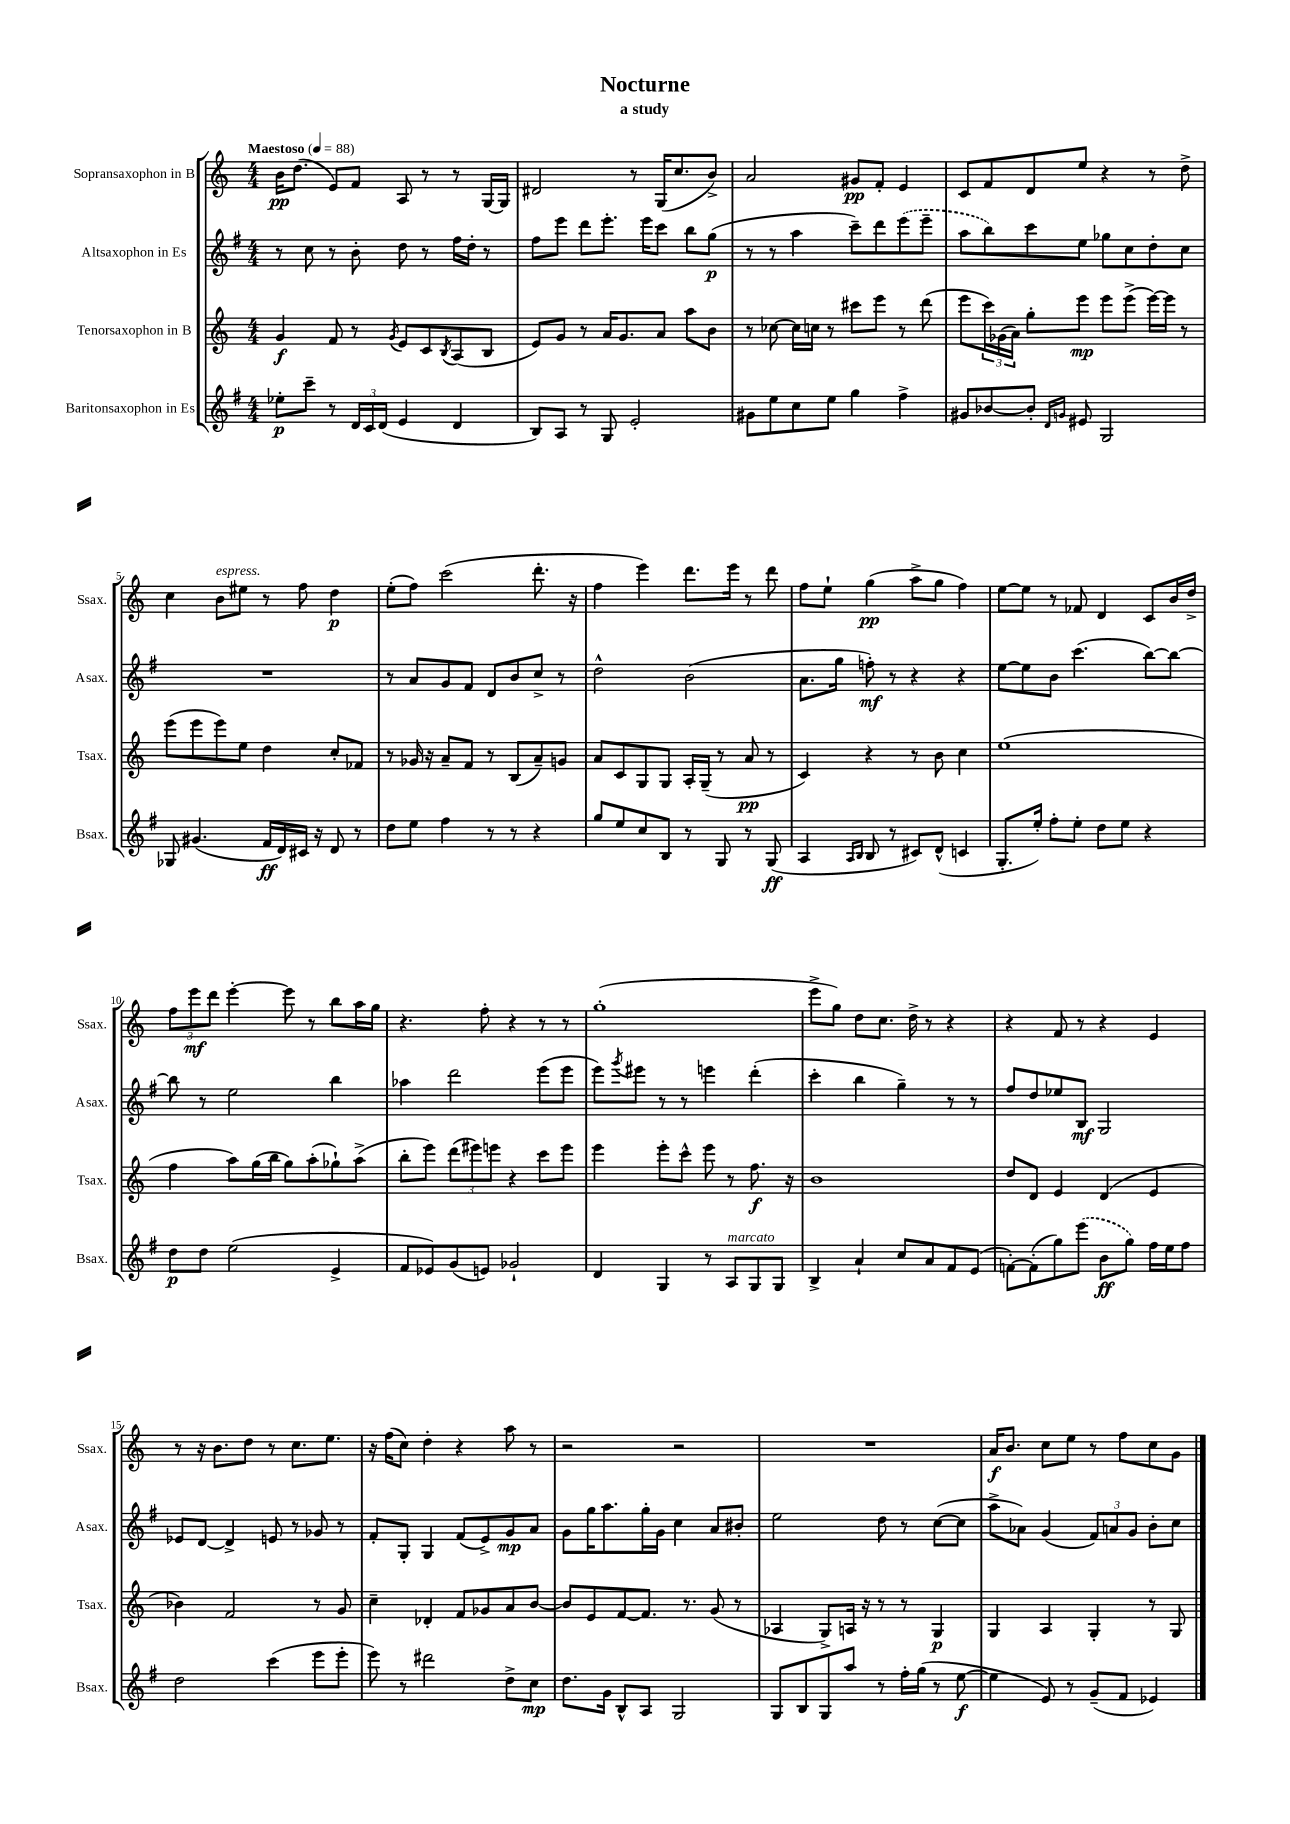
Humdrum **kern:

**kern	**dynam	**kern	**dynam	**kern	**dynam	**kern	**dynam
*part4	*part4	*part3	*part3	*part2	*part2	*part1	*part1
*staff4	*staff4	*staff3	*staff3	*staff2	*staff2	*staff1	*staff1
*I"Baritonsaxophon in Es	*	*I"Tenorsaxophon in B	*	*I"Altsaxophon in Es	*	*I"Sopransaxophon in B	*
*I'Bsax.	*	*I'Tsax.	*	*I'Asax.	*	*I'Ssax.	*
*clefG2	*	*clefG2	*	*clefG2	*	*clefG2	*
*k[f#]	*	*k[]	*	*k[f#]	*	*k[]	*
*M4/4	*	*M4/4	*	*M4/4	*	*M4/4	*
*MM88	*	*MM88	*	*MM88	*	*MM88	*
=1	=1	=1	=1	=1	=1	=1	=1
!	!	!	!	!	!	!LO:TX:a:B:t=Maestoso	!
8ee-X'\L	p	4g/	f	8r	.	16b\KL	pp
.	.	.	.	.	.	(8.dd\J	.
8ccc~\J	.	.	.	8cc\	.	.	.
8r	.	8f/	.	8r	.	8e/L)	.
24d/LL	.	8r	.	8b'\	.	8f/J	.
24c/	.	.	.	.	.	.	.
(24d/JJ	.	.	.	.	.	.	.
.	.	8qg/	.	.	.	.	.
4e/	.	8e/L	.	8dd\	.	8A/	.
.	.	8c/	.	8r	.	8r	.
.	.	8qB/	.	.	.	.	.
4d/	.	(8A/	.	16ff#\LL	.	8r	.
.	.	.	.	16dd'\JJ	.	.	.
.	.	8B/J	.	8r	.	[16G/LL	.
.	.	.	.	.	.	16G/JJ]	.
=2	=2	=2	=2	=2	=2	=2	=2
8B/L)	.	8e/L)	.	8ff#\L	.	2d#X/	.
8A/J	.	8g/J	.	8eee\J	.	.	.
8r	.	8r	.	8ddd\L	.	.	.
8G/	.	16a/KL	.	8.eee'\J	.	.	.
.	.	8.g/	.	.	.	.	.
2e'/	.	.	.	.	.	8r	.
.	.	.	.	16eee\KL	.	.	.
.	.	8a/J	.	8ccc\J	.	(16G/KL	.
.	.	.	.	.	.	8.cc/	.
.	.	8aa\L	.	8bb\L	.	.	.
.	.	8b\J	.	(8gg\J	p	8b^/J)	.
=3	=3	=3	=3	=3	=3	=3	=3
8g#X\L	.	8r	.	8r	.	2a/	.
8ee\	.	[8cc-X\	.	8r	.	.	.
8cc\	.	16cc-\LL]	.	4aa\	.	.	.
.	.	16ccn\JJ	.	.	.	.	.
8ee\J	.	8r	.	.	.	.	.
4gg\	.	8ccc#X\L	.	8ccc~\L)	.	8g#X/L	pp
.	.	8eee\J	.	8ddd\	.	8f'/J	.
4ff#^\	.	8r	.	(8eee\	.	4e/	.
.	.	(8ddd\	.	8eee~\J	.	.	.
=4	=4	=4	=4	=4	=4	=4	=4
8g#X/L	.	8eee\L	.	8aa\L	.	8c/L	.
[8b-X/	.	24ccc\L)	.	8bb\)	.	8f/	.
.	.	(24g-X\	.	.	.	.	.
.	.	24a\JJ)	.	.	.	.	.
8b-'/J]	.	8gg'\L	.	8ccc\	.	8d/	.
16qqd/LL	.	.	.	.	.	.	.
16qqgn/JJ	.	.	.	.	.	.	.
8e#X/	.	8eee\J	mp	8ee\J	.	8ee/J	.
2G/	.	8eee\L	.	8gg-X\L	.	4r	.
.	.	(8eee^\J	.	8cc\	.	.	.
.	.	[16eee\LL)	.	8dd'\	.	8r	.
.	.	16eee\JJ]	.	.	.	.	.
.	.	8r	.	8cc\J	.	8dd^\	.
!!LO:LB:g=z
=5	=5	=5	=5	=5	=5	=5	=5
8G-X/	.	(8eee\L	.	1r	.	4cc\	.
(4.g#X/	.	8eee\	.	.	.	.	.
!	!	!	!	!	!	!LO:TX:a:i:t=espress.	!
.	.	8eee\)	.	.	.	8b\L	.
.	.	8ee\J	.	.	.	8ee#X\J	.
16f#/LL	ff	4dd\	.	.	.	8r	.
16d/)	.	.	.	.	.	.	.
16c#X/JJ	.	.	.	.	.	8ff\	.
16r	.	.	.	.	.	.	.
8d/	.	8cc'/L	.	.	.	4dd\	p
8r	.	8f-X/J	.	.	.	.	.
=6	=6	=6	=6	=6	=6	=6	=6
8dd\L	.	8r	.	8r	.	(8ee'\L	.
8ee\J	.	16g-X/	.	8a/L	.	8ff\J)	.
.	.	16r	.	.	.	.	.
4ff#\	.	8a~/L	.	8g/	.	(2ccc\	.
.	.	8f/J	.	8f#/J	.	.	.
8r	.	8r	.	8d/L	.	.	.
8r	.	(8B/L	.	8b/	.	.	.
4r	.	8a~/)	.	8cc^/J	.	8.ddd'\	.
.	.	8gn/J	.	8r	.	.	.
.	.	.	.	.	.	16r	.
=7	=7	=7	=7	=7	=7	=7	=7
8gg/L	.	8a/L	.	2dd^^\	.	4ff\	.
8ee/	.	8c/	.	.	.	.	.
8cc/	.	8G/	.	.	.	4eee\)	.
8B/J	.	8G/J	.	.	.	.	.
8r	.	16A'/LL	.	(2b\	.	8.ddd\L	.
.	.	(16G~/JJ	.	.	.	.	.
8G/	.	8r	.	.	.	.	.
.	.	.	.	.	.	16eee\Jk	.
8r	.	8a/	pp	.	.	8r	.
(8G/	ff	8r	.	.	.	8ddd\	.
=8	=8	=8	=8	=8	=8	=8	=8
4A/	.	4c/)	.	8.a\L	.	8ff\L	.
.	.	.	.	.	.	8ee`\J	.
.	.	.	.	16gg\Jk	.	.	.
16qqA/LL	.	.	.	.	.	.	.
16qqB/JJ	.	.	.	.	.	.	.
8B/	.	4r	.	8ffn'\)	mf	(4gg\	pp
8r	.	.	.	8r	.	.	.
8c#X/L)	.	8r	.	4r	.	8aa^\L	.
(8d^^/J	.	8b\	.	.	.	8gg\J	.
4cn/	.	4cc\	.	4r	.	4ff\)	.
=9	=9	=9	=9	=9	=9	=9	=9
8.G'/L	.	(1ee	.	[8ee\L	.	[8ee\L	.
.	.	.	.	8ee\]	.	8ee\J]	.
16ee'/Jk)	.	.	.	.	.	.	.
8ff#'\L	.	.	.	8b\J	.	8r	.
8ee'\J	.	.	.	(4.ccc\	.	8f-X/	.
8dd\L	.	.	.	.	.	4d/	.
8ee\J	.	.	.	.	.	.	.
4r	.	.	.	[8bb\L)	.	8c/L	.
.	.	.	.	8bb\J_	.	16b/L	.
.	.	.	.	.	.	16dd^/JJ	.
!!LO:LB:g=z
=10	=10	=10	=10	=10	=10	=10	=10
8dd\L	p	4ff\	.	8bb\]	.	12ff\L	.
.	.	.	.	.	.	12eee\	mf
8dd\J	.	.	.	8r	.	.	.
.	.	.	.	.	.	12ddd\J	.
(2ee\	.	8aa\L)	.	2ee\	.	[4eee'\	.
.	.	(16gg\L	.	.	.	.	.
.	.	16bb\JJ	.	.	.	.	.
.	.	8gg\L)	.	.	.	8eee\]	.
.	.	(8aa'\	.	.	.	8r	.
4e^/	.	8gg-X`\)	.	4bb\	.	8bb\L	.
.	.	(8aa^\J	.	.	.	16aa\L	.
.	.	.	.	.	.	16gg\JJ	.
=11	=11	=11	=11	=11	=11	=11	=11
8f#/L	.	8bb'\L	.	4aa-X\	.	4.r	.
8e-X/)	.	8eee\J)	.	.	.	.	.
(8g/	.	(12ddd\L	.	2ddd\	.	.	.
.	.	12eee#X\)	.	.	.	.	.
8en/J)	.	.	.	.	.	8ff'\	.
.	.	12eeen\J	.	.	.	.	.
2g-X`/	.	4r	.	.	.	4r	.
.	.	8ccc\L	.	(8eee\L	.	8r	.
.	.	8eee\J	.	8eee\J	.	8r	.
=12	=12	=12	=12	=12	=12	=12	=12
4d/	.	4eee\	.	8eee\L)	.	(1gg'	.
.	.	.	.	8qggg/	.	.	.
.	.	.	.	8eee#X\J	.	.	.
4G/	.	8eee'\L	.	8r	.	.	.
.	.	8ccc^^\J	.	8r	.	.	.
8r	.	8eee\	.	4eeen\	.	.	.
!LO:TX:a:i:t=marcato	!	!	!	!	!	!	!
8A/L	.	8r	.	.	.	.	.
8G/	.	8.ff\	f	(4ddd'\	.	.	.
8G/J	.	.	.	.	.	.	.
.	.	16r	.	.	.	.	.
=13	=13	=13	=13	=13	=13	=13	=13
4B^/	.	1b	.	4ccc'\	.	8eee^\L	.
.	.	.	.	.	.	8gg\J)	.
4a`/	.	.	.	4bb\	.	8dd\L	.
.	.	.	.	.	.	8.cc\J	.
8cc/L	.	.	.	4gg~\)	.	.	.
.	.	.	.	.	.	16dd^\	.
8a/	.	.	.	.	.	8r	.
8f#/	.	.	.	8r	.	4r	.
(8e/J	.	.	.	8r	.	.	.
=14	=14	=14	=14	=14	=14	=14	=14
[8fn'\L)	.	8dd/L	.	8ff#/L	.	4r	.
(8f'\]	.	8d/J	.	8dd/	.	.	.
8gg\)	.	4e/	.	8ee-X/	.	8f/	.
(8eee\J	.	.	.	8B/J	mf	8r	.
8b\L	ff	(4d/	.	2G/	.	4r	.
8gg\J)	.	.	.	.	.	.	.
16ff#\LL	.	4e/	.	.	.	4e/	.
16ee\J	.	.	.	.	.	.	.
8ff#\J	.	.	.	.	.	.	.
!!LO:LB:g=z
=15	=15	=15	=15	=15	=15	=15	=15
2dd\	.	4b-X\)	.	8e-X/L	.	8r	.
.	.	.	.	[8d/J	.	16r	.
.	.	.	.	.	.	8.b\L	.
.	.	2f/	.	4d^/]	.	.	.
.	.	.	.	.	.	8dd\J	.
(4ccc\	.	.	.	8en/	.	8r	.
.	.	.	.	8r	.	8.cc\L	.
8eee\L	.	8r	.	8g-X/	.	.	.
.	.	.	.	.	.	8.ee\J	.
8eee'\J	.	8g/	.	8r	.	.	.
=16	=16	=16	=16	=16	=16	=16	=16
8eee\)	.	4cc~\	.	8f#'/L	.	16r	.
.	.	.	.	.	.	(16ff\KL	.
8r	.	.	.	8G'/J	.	8cc\J)	.
2ddd#X\	.	4d-X'/	.	4G/	.	4dd'\	.
.	.	8f/L	.	(8f#/L	.	4r	.
.	.	8g-X/	.	8e^/)	.	.	.
8dd^\L	.	8a/	.	8g/	mp	8aa\	.
8cc\J	mp	[8b/J	.	8a/J	.	8r	.
=17	=17	=17	=17	=17	=17	=17	=17
8.dd\L	.	8b/L]	.	8g\L	.	2r	.
.	.	8e/	.	16gg\K	.	.	.
16g\Jk	.	.	.	8.aa\	.	.	.
8B^^/L	.	[8f/	.	.	.	.	.
8A/J	.	8.f/J]	.	16gg'\L	.	.	.
.	.	.	.	16g\JJ	.	.	.
2G/	.	.	.	4cc\	.	2r	.
.	.	8.r	.	.	.	.	.
.	.	(8g/	.	8a/L	.	.	.
.	.	8r	.	8b#X'/J	.	.	.
=18	=18	=18	=18	=18	=18	=18	=18
8G/L	.	4A-X/	.	2ee\	.	1r	.
8B/	.	.	.	.	.	.	.
8G/	.	8G^/L)	.	.	.	.	.
8aa/J	.	16An/Jk	.	.	.	.	.
.	.	16r	.	.	.	.	.
8r	.	8r	.	8dd\	.	.	.
16ff#'\LL	.	8r	.	8r	.	.	.
(16gg\JJ	.	.	.	.	.	.	.
8r	.	4G/	p	([8cc\L	.	.	.
[8ee\	f	.	.	8cc\J]	.	.	.
=19	=19	=19	=19	=19	=19	=19	=19
4ee\]	.	4G/	.	8aa^\L	.	16a/KL	f
.	.	.	.	.	.	8.b/J	.
.	.	.	.	8a-X\J)	.	.	.
8e/)	.	4A/	.	(4g/	.	8cc\L	.
8r	.	.	.	.	.	8ee\J	.
(8g~/L	.	4G'/	.	12f#/L)	.	8r	.
.	.	.	.	12an/	.	.	.
8f#/J	.	.	.	.	.	8ff\L	.
.	.	.	.	12g/J	.	.	.
4e-X/)	.	8r	.	8b'\L	.	8cc\	.
.	.	8G/	.	8cc\J	.	8g\J	.
==	==	==	==	==	==	==	==
*-	*-	*-	*-	*-	*-	*-	*-
